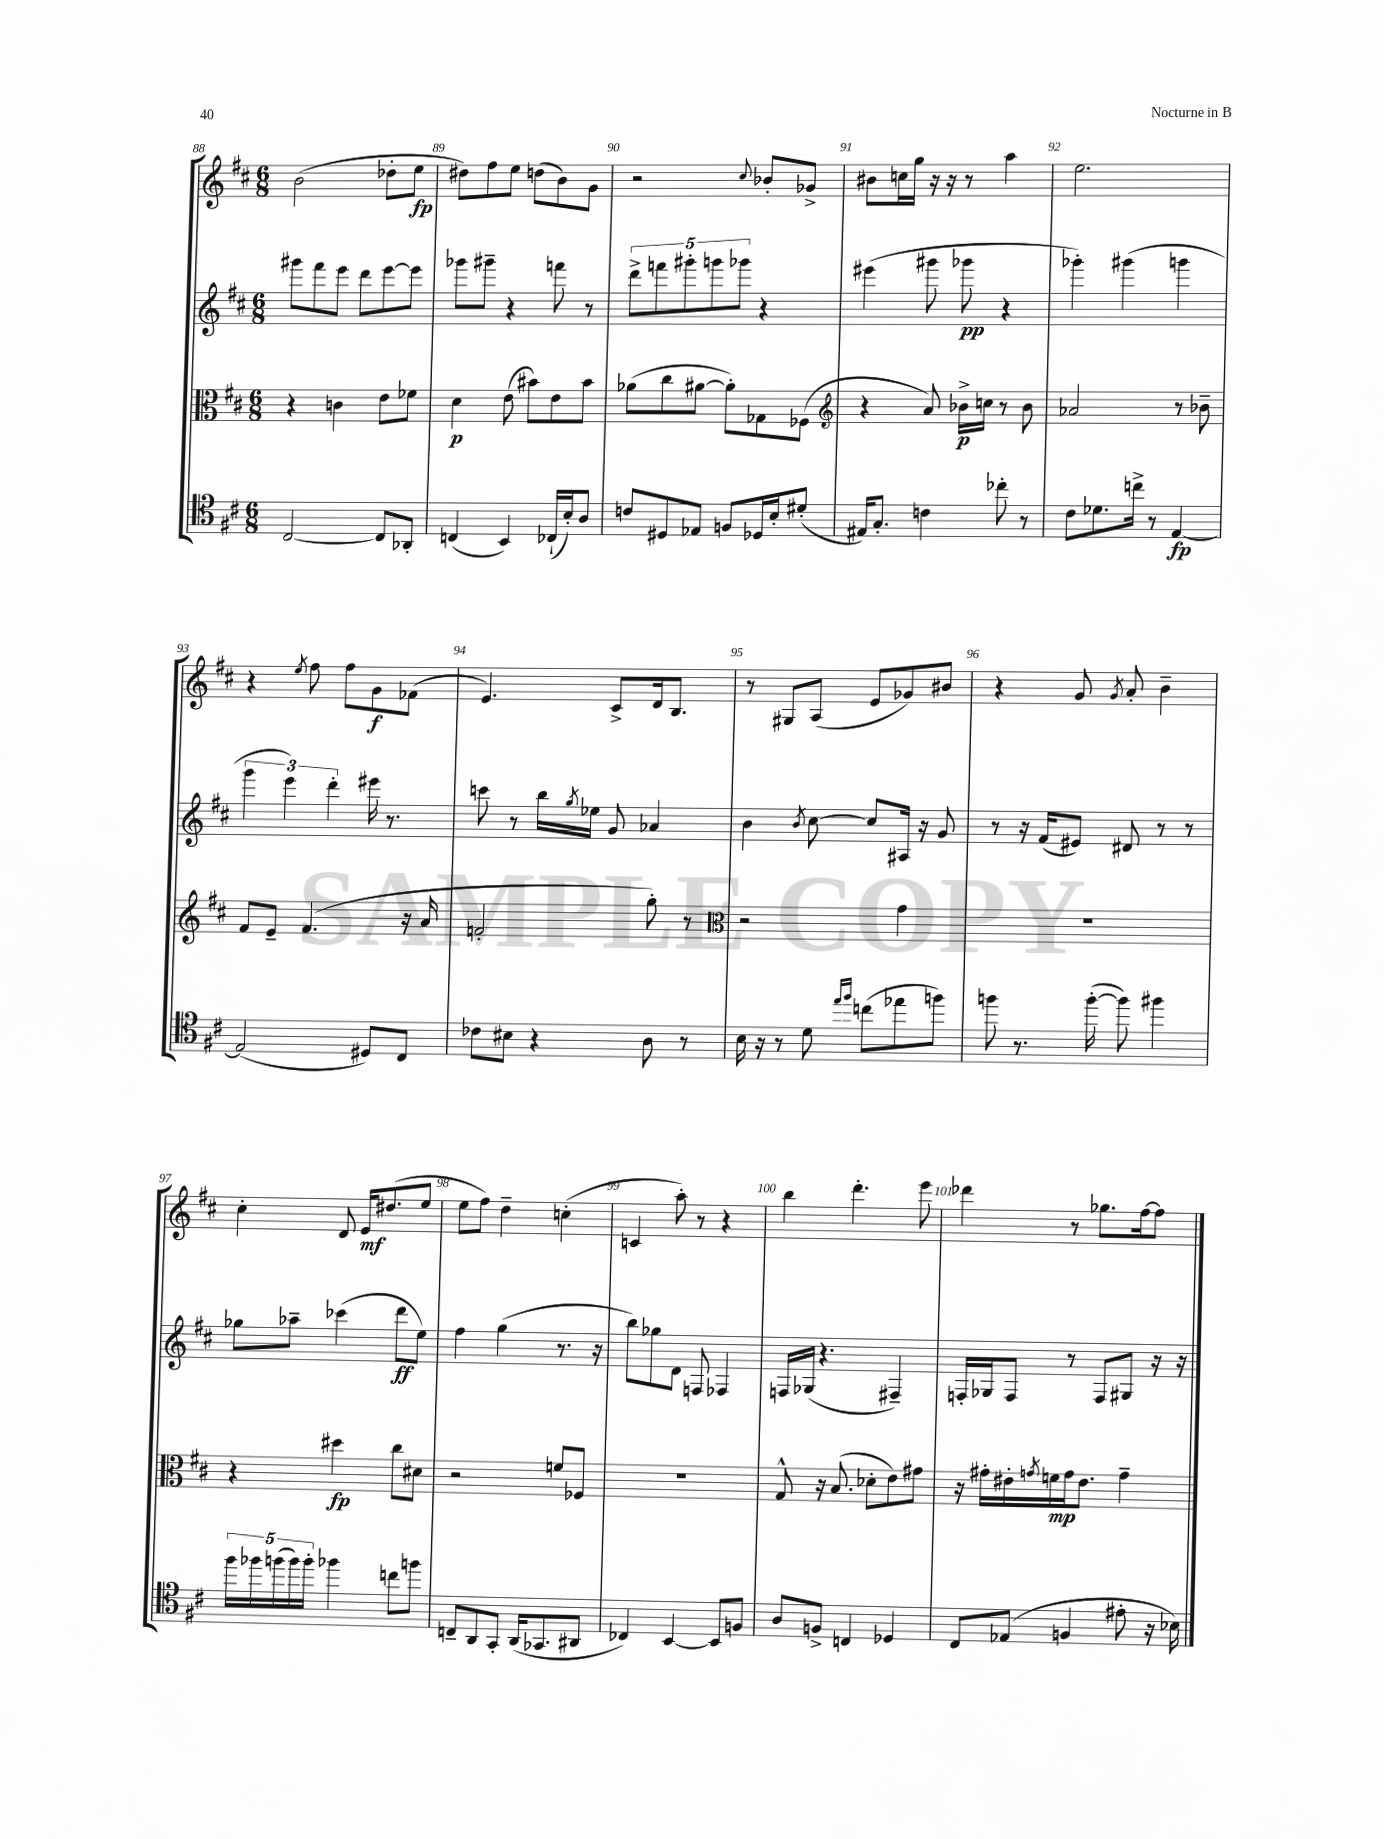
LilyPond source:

<<
\new StaffGroup <<
\new Staff = "s0" {
    \clef treble \key d \major \numericTimeSignature \time 6/8
    b'2( des''8-. e''8\fp |
    dis''8) fis''8 e''8 d''8( b'8) g'8 |
    r2 \appoggiatura { cis''8 } bes'8-. ges'8-> |
    bis'8 c''16 g''16 r16 r16 r8 a''4 |
    e''2. |
    r4 \acciaccatura { e''8 } fis''8 fis''8 g'8\f fes'8( |
    e'4.) cis'8-> d'16 b8. |
    r8 gis8 a8( e'8 ges'8) bis'8 |
    r4 g'8 \acciaccatura { g'8 } a'8-. b'4-- |
    cis''4-. d'8 e'16\mf dis''8.( e''8 |
    e''8 fis''8) d''4-- c''4-.( |
    c'4 a''8-.) r8 r4 |
    b''4 d'''4.-. e'''8 |
    des'''4 r8 ges''8. fis''16~ fis''8 \bar "|." |
}
\new Staff = "s1" {
    \clef treble \key d \major \numericTimeSignature \time 6/8
    gis'''8 fis'''8 e'''8 d'''8 e'''8~ e'''8 |
    ges'''8 gis'''8-- r4 f'''8 r8 |
    \tuplet 5/4 { d'''8-> f'''8 gis'''8-. g'''8 ges'''8 } r4 |
    eis'''4( gis'''8 ges'''8\pp r4 |
    ges'''4-.) gis'''4( g'''4 |
    \tuplet 3/2 { g'''4 e'''4) d'''4-. } eis'''16 r8. |
    c'''8 r8 b''16 \acciaccatura { g''8 } ees''16 g'8 aes'4 |
    b'4 \acciaccatura { b'8 } cis''8~ cis''8 ais16 r16 g'8 |
    r8 r16 fis'16( eis'8) dis'8 r8 r8 |
    ges''8 aes''8-- ces'''4( d'''8\ff e''8) |
    fis''4 g''4( r8. r16 |
    b''8) ges''8 d'8 f8 fes4 |
    f16 ges16( r4. fis4--) |
    f16-. ges16 f8 r8 f8 gis8 r16 r16 \bar "|." |
}
\new Staff = "s2" {
    \clef alto \key d \major \numericTimeSignature \time 6/8
    r4 c'4 e'8 fes'8 |
    d'4\p e'8( bis'8) e'8 bis'8 |
    aes'8( cis''8 ais'8~ ais'8-.) ges8 fes8( |
    \clef treble r4 a'8) bes'16->\p c''16 r8 bes'8 |
    aes'2 r8 bes'8-- |
    fis'8 e'8-- fis'4.( r16 a'16 |
    f'2-. g''8-.) r8 |
    \clef alto r2 g'4 |
    R2. |
    r4 dis''4\fp cis''8 dis'8 |
    r2 f'8 fes8 |
    R2. |
    g8-^ r16 b8.( des'8-. e'8) gis'8 |
    r16 gis'16-. eis'16-. \acciaccatura { g'8 } f'16\mp g'16 eis'8. g'4-- \bar "|." |
}
\new Staff = "s3" {
    \clef tenor \key d \major \numericTimeSignature \time 6/8
    cis2~ cis8 aes,8-. |
    c4( b,4) ces16-!( b16-.) a8 |
    c'8 dis8 ees8 f8 des16 b16-. dis'8-.( |
    eis16) g8.-. c'4 ces''8-. r8 |
    cis'8 des'8. c''16-> r8 e4~\fp |
    e2( dis8) cis8 |
    ces'8 bis8 r4 a8 r8 |
    b16 r16 r8 d'8 \grace { e''16 fis''16 } c''8( ees''8 f''8) |
    f''8 r8. f''16~-.( f''8) fis''4 |
    \tuplet 5/4 { fis''16 fes''16 f''16( f''16) f''16-. } fes''4 c''8 f''8 |
    c8-- a,8 g,8-. a,16( ges,8. ais,8 |
    ces4) b,4~ b,8 f8 |
    a8 f8-> c4 des4 |
    cis8 ees8( f4 eis'8-. r16 bes16) \bar "|." |
}
>>
>>
\layout { \context { \Score currentBarNumber = #88 \override BarNumber.break-visibility = ##(#f #t #t) barNumberVisibility = #all-bar-numbers-visible } }
